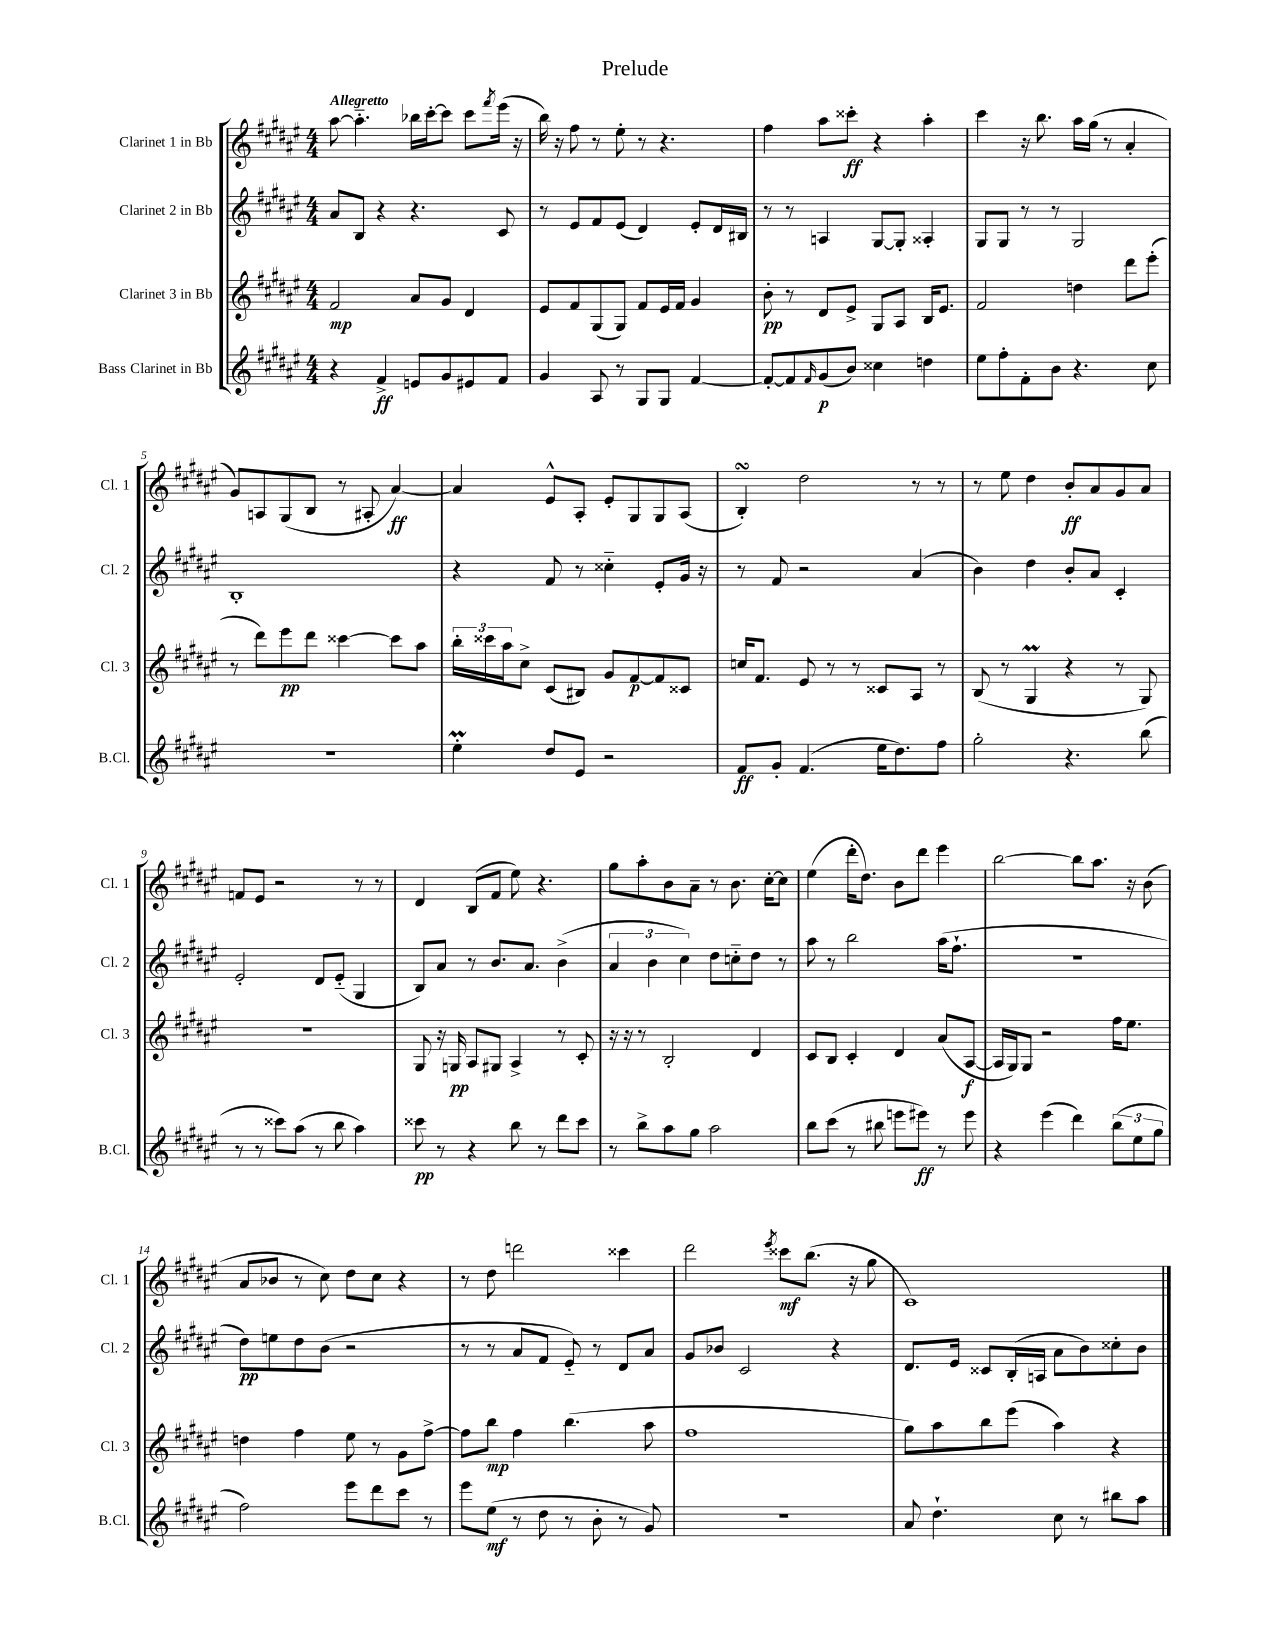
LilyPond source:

\header { title = "Prelude" }
<<
\new StaffGroup <<
\new Staff = "s0" \with { instrumentName = "Clarinet 1 in Bb" shortInstrumentName = "Cl. 1" } {
    \clef treble \key fis \major \numericTimeSignature \time 4/4 \tempo "Allegretto"
    ais''8~ ais''4.-_ bes''16 cis'''16~-. cis'''8 cis'''8 \acciaccatura { fis'''8 } eis'''16( r16 |
    b''16) r16 fis''8 r8 eis''8-. r8 r4. |
    fis''4 ais''8 cisis'''8-.\ff r4 ais''4-. |
    cis'''4 r16 b''8. ais''16 gis''16( r8 ais'4-. |
    gis'8) a8 gis8( b8 r8 ais8-. ais'4~\ff) |
    ais'4 eis'8-^ ais8-. eis'8-. gis8 gis8 ais8( |
    b4-.\turn) dis''2 r8 r8 |
    r8 eis''8 dis''4 b'8-.\ff ais'8 gis'8 ais'8 |
    f'8 eis'8 r2 r8 r8 |
    dis'4 b8( fis'8 eis''8) r4. |
    gis''8 ais''8-. b'8 ais'8-- r8 b'8. cis''16~-. cis''8 |
    eis''4( dis'''16-. dis''8.) b'8 dis'''8 eis'''4 |
    b''2~ b''8 ais''8. r16 b'8( |
    ais'8 bes'8 r8 cis''8) dis''8 cis''8 r4 |
    r8 dis''8 d'''2 cisis'''4 |
    dis'''2 \acciaccatura { eis'''8 } cisis'''8\mf b''8.( r16 gis''8 |
    cis'1) \bar "|." |
}
\new Staff = "s1" \with { instrumentName = "Clarinet 2 in Bb" shortInstrumentName = "Cl. 2" } {
    \clef treble \key fis \major \numericTimeSignature \time 4/4
    ais'8 b8 r4 r4. cis'8 |
    r8 eis'8 fis'8 eis'8( dis'4) eis'8-. dis'16 bis16 |
    r8 r8 a4 gis8~ gis8-. aisis4-. |
    gis8 gis8 r8 r8 gis2 |
    b1-. |
    r4 fis'8 r8 cisis''4-_ eis'8-. gis'16 r16 |
    r8 fis'8 r2 ais'4( |
    b'4) dis''4 b'8-. ais'8 cis'4-. |
    eis'2-. dis'8 eis'8-_( gis4 |
    b8) ais'8 r8 b'8. ais'8. b'4->( |
    \tuplet 3/2 { ais'4 b'4 cis''4) } dis''8 c''8-_ dis''8 r8 |
    ais''8 r8 b''2 ais''16( fis''8.-! |
    r1 |
    dis''8\pp) e''8 dis''8 b'8( r2 |
    r8 r8 ais'8 fis'8 eis'8-_) r8 dis'8 ais'8 |
    gis'8 bes'8 cis'2 r4 |
    dis'8. eis'16 cisis'8 b16-.( a16 ais'8 b'8) cisis''8-. b'8 \bar "|." |
}
\new Staff = "s2" \with { instrumentName = "Clarinet 3 in Bb" shortInstrumentName = "Cl. 3" } {
    \clef treble \key fis \major \numericTimeSignature \time 4/4
    fis'2\mp ais'8 gis'8 dis'4 |
    eis'8 fis'8 gis8( gis8) fis'8 eis'16 fis'16 gis'4 |
    b'8-.\pp r8 dis'8 eis'8-> gis8 ais8 b16 eis'8. |
    fis'2 d''4 dis'''8 eis'''8-.( |
    r8 dis'''8) eis'''8\pp dis'''8 cisis'''4~ cisis'''8 ais''8 |
    \tuplet 3/2 { b''16-. cisis'''16 ais''16 } cis''8-> cis'8( bis8) gis'8 fis'8~\p fis'8 cisis'8 |
    c''16 fis'8. eis'8 r8 r8 cisis'8 ais8 r8 |
    b8( r8 gis4\prall r4 r8 gis8) |
    R1 |
    gis8 r16 g16\pp ais8 gis8 ais4-> r8 cis'8-. |
    r16 r16 r8 b2-. dis'4 |
    cis'8 b8 cis'4-. dis'4 ais'8( ais8~\f |
    ais16 gis16) gis8 r2 fis''16 eis''8. |
    d''4 fis''4 eis''8 r8 gis'8 fis''8~-> |
    fis''8 b''8\mp fis''4 b''4.( ais''8 |
    fis''1 |
    gis''8) ais''8 b''8 eis'''8( ais''4) r4 \bar "|." |
}
\new Staff = "s3" \with { instrumentName = "Bass Clarinet in Bb" shortInstrumentName = "B.Cl." } {
    \clef treble \key fis \major \numericTimeSignature \time 4/4
    r4 fis'4->\ff e'8 gis'8 eis'8 fis'8 |
    gis'4 ais8 r8 gis8 gis8 fis'4~ |
    fis'8~-. fis'8 \grace { fis'16 } gis'8\p( b'8) cisis''4 d''4 |
    eis''8 fis''8-. fis'8-. b'8 r4. cis''8 |
    R1 |
    eis''4-.\prall dis''8 eis'8 r2 |
    fis'8\ff gis'8-. fis'4.( eis''16 dis''8.) fis''8 |
    gis''2-. r4. b''8( |
    r8 r8 cisis'''8) ais''8( r8 b''8 ais''4) |
    cisis'''8\pp r8 r4 b''8 r8 dis'''8 cisis'''8 |
    r8 b''8-> ais''8 gis''8 ais''2 |
    b''8 cis'''8( r8 bis''8 e'''8 eis'''8\ff) r8 eis'''8 |
    r4 eis'''4( dis'''4) \tuplet 3/2 { b''8( eis''8 gis''8 } |
    fis''2) eis'''8 dis'''8 cis'''8 r8 |
    eis'''8 eis''8\mf( r8 dis''8 r8 b'8-. r8 gis'8) |
    R1 |
    ais'8 dis''4.-! cis''8 r8 bis''8 ais''8 \bar "|." |
}
>>
>>
